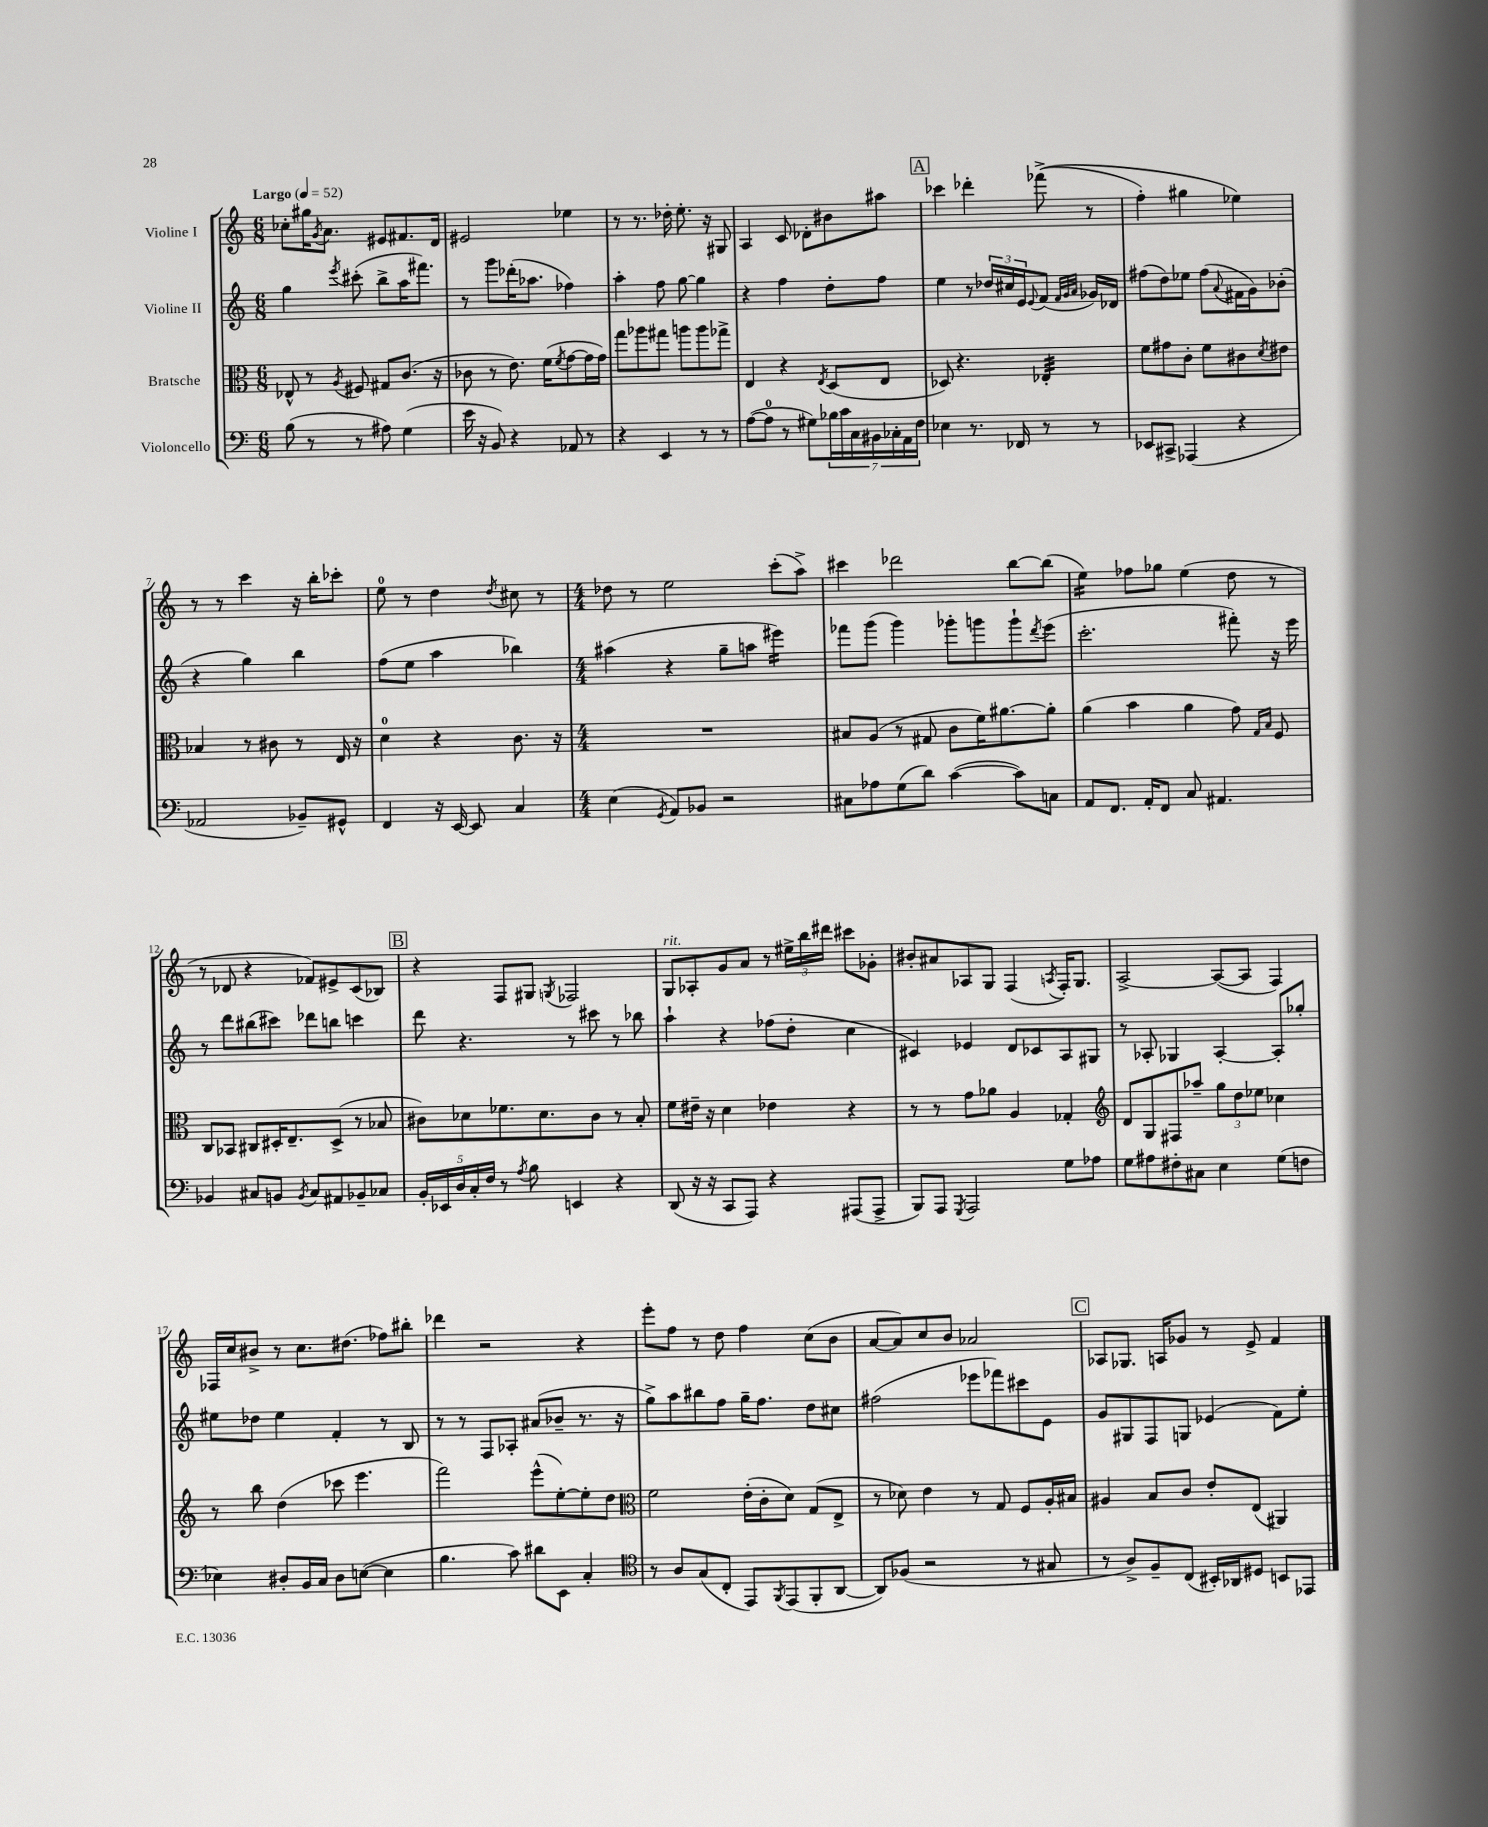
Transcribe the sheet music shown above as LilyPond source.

<<
\new StaffGroup <<
\new Staff = "s0" \with { instrumentName = "Violine I" } {
    \clef treble \key c \major \numericTimeSignature \time 6/8 \tempo "Largo" 4 = 52
    ces''8-. gis''16 \acciaccatura { g'8 } a'8. eis'8 fis'8. d'16 |
    eis'2 ees''4 |
    r8 r8. des''16-. e''8.-. r16 gis8 |
    a4 c'8 des'8-. bis'8 ais''8 |
    \mark \markup { \box "A" } ces'''4 des'''4-. fes'''8->(\( r8 |
    f''4-.) gis''4 ees''4\) |
    r8 r8 c'''4 r16 b''16-. ces'''8-. |
    e''8-0 r8 d''4 \acciaccatura { d''8 } cis''8 r8 |
    \numericTimeSignature \time 4/4 des''8 r8 e''2 c'''8-.( a''8->) |
    cis'''4 des'''2 b''8~ b''8( |
    e''4:16) fes''8 ges''8 e''4( d''8 r8 |
    r8 des'8 r4 fes'8) eis'8-> c'8( bes8) |
    \mark \markup { \box "B" } r4 f8 gis8 \acciaccatura { g8 } fes2 |
    g8^\markup { \italic "rit." } aes8-. g'8 a'8 r8 \tuplet 3/2 { eis''16-> b''16 dis'''16 } cis'''8 ges'8-. |
    bis'8-. ais'8 aes8 g8 f4( \acciaccatura { a8 } f16-.) g8. |
    a2~-> a8~( a8 f4) |
    fes16 c''16 bis'8-> r8 c''8. dis''8.( fes''8) bis''8-. |
    des'''4 r2 r4 |
    e'''8-. f''8 r8 d''8 f''4 c''8( b'8 |
    a'8~ a'8) c''8 b'8 aes'2 |
    \mark \markup { \box "C" } aes8 ges8. a16 ges'8 r8 e'8-> f'4 \bar "|." |
}
\new Staff = "s1" \with { instrumentName = "Violine II" } {
    \clef treble \key c \major \numericTimeSignature \time 6/8
    g''4 \acciaccatura { e'''8 } cis'''8-.( b''8-> a''16 fis'''8.) |
    r8 g'''8 des'''16-.( aes''8. fes''4) |
    a''4-. f''8 g''8~ g''4 |
    r4 f''4 d''8-. f''8 |
    \mark \markup { \box "A" } e''4 r8 \tuplet 3/2 { des''16 cis''16 e'16 } \appoggiatura { e'8 } f'8( \grace { f'32 g'32 a'32 } ges'16) des'16 |
    fis''8( d''8) ees''8 fis''8( \appoggiatura { a'8 } fis'16 g'16) bes'8-.( |
    r4 g''4) b''4 |
    f''8( e''8 a''4 bes''4) |
    \numericTimeSignature \time 4/4 ais''4( r4 g''8-- a''8 eis'''4:16) |
    fes'''8 g'''8( g'''4) ges'''8-. g'''8 g'''8-! \acciaccatura { d'''8 } e'''8( |
    c'''2.-. fis'''8-.) r16 e'''16 |
    r8 d'''8 bis''8( cis'''8) des'''8 b''8 c'''4 |
    \mark \markup { \box "B" } d'''8 r4. r8 cis'''8 r8 bes''8 |
    a''4-! r4 fes''8( d''8-. c''4 |
    cis'4) ees'4 d'8 ces'8 a8 gis8 |
    r8 aes8-. ges4 aes4~-. aes8-. ges''8-. |
    eis''8 des''8 eis''4 f'4-. r8 b8 |
    r8 r8 f8 aes8-. ais'8( bes'8-- r8. r16 |
    g''8->) a''8 bis''8 f''8 g''16-- f''8. d''8 cis''8 |
    fis''2( ees'''8 fes'''8) cis'''8 e'8 |
    \mark \markup { \box "C" } g'8 gis8 f8 g8 ees'4( f'8) e''8-. \bar "|." |
}
\new Staff = "s2" \with { instrumentName = "Bratsche" } {
    \clef alto \key c \major \numericTimeSignature \time 6/8
    ees8-^ r8 \acciaccatura { a8 } fis8 gis8 c'8.( r16 |
    ces'8 r8 e'8.) f'16( \acciaccatura { f'8 } g'8~ g'16 g'16) |
    g''8 aes''8 gis''8 a''8 a''8 ges''8-> |
    e4 r4 \acciaccatura { e8 } d8( e8 |
    \mark \markup { \box "A" } des8) r4. ees4:32-. |
    f'8 gis'8 c'8-. f'8 cis'8 \acciaccatura { d'8 } eis'8 |
    bes4 r8 cis'8 r8 e16 r16 |
    d'4-0 r4 c'8. r16 |
    \numericTimeSignature \time 4/4 R1 |
    bis8 a8( r8 gis8 c'8 f'16) ais'8.~ ais'8-. |
    a'4( b'4 a'4 g'8) \grace { g16 b16 } f8 |
    c8 bes,8 cis8 dis16-. e8.-- dis8->( r8 bes8 |
    \mark \markup { \box "B" } cis'8) des'8 fes'8. des'8. cis'8 r8 b8-. |
    f'8 eis'16-- r16 d'4 ees'4 r4 |
    r8 r8 g'8 aes'8 a4 ges4-. |
    \clef treble d'8 g8 fis8 aes''8-- \tuplet 3/2 { g''8 d''8 ees''8 } ces''4 |
    r8 b''8 d''4( ces'''8 e'''4. |
    f'''2) e'''8-^( e''8~-.) e''8-. d''8 |
    \clef alto f'2 e'16-.( c'16-. d'8) g8( e8-> |
    r8 des'8) e'4 r8 g8 f8 a16-. bis16 |
    \mark \markup { \box "C" } ais4 b8 c'8 e'8-. e8( ais,4) \bar "|." |
}
\new Staff = "s3" \with { instrumentName = "Violoncello" } {
    \clef bass \key c \major \numericTimeSignature \time 6/8
    b8( r8 r8 ais8) g4( |
    e'16 r16 b,8) r4 aes,8 r8 |
    r4 e,4 r8 r8 |
    a8~( a8-0 r8 gis8) \tuplet 7/4 { bes16 c'16 c16 bis,16 ces16-. a,16 f16 } |
    \mark \markup { \box "A" } ees4 r8. fes,16 r8 r8 |
    ees,8 cis,8-> aes,,4( r4 |
    aes,2 bes,8--) gis,8-^ |
    f,4 r16 e,16~ e,8 c4 |
    \numericTimeSignature \time 4/4 e4( \acciaccatura { g,8 } a,8) bes,8 r2 |
    cis8 aes8 g8( d'8) c'4~( c'8) c8 |
    a,8 f,8. a,16-. f,8 c8 ais,4. |
    bes,4 cis8 b,8 \acciaccatura { b,8 } cis8 ais,8 bes,8-- ces8 |
    \mark \markup { \box "B" } \tuplet 5/4 { b,16-. ees,16 d16 c16-. f16 } r8 \acciaccatura { a8 } b8 e,4 r4 |
    d,8( r16 r16 c,8 a,,8) r4 ais,,8( ais,,8-> |
    b,,8) a,,8 \acciaccatura { g,,8 } a,,2 g8 aes8 |
    g8 ais8 fis8-. cis8 e4 g8( f8 |
    ees4) dis8-. b,16 c16 dis8 e8~( e4 |
    b4. c'8) dis'8 e,8 c4-. |
    \clef tenor r8 a8 g8( c8-. e,8) \acciaccatura { f,8 } e,8( f,8-. a,8~ |
    a,8) fes8( r2 r8 gis8 |
    \mark \markup { \box "C" } r8 a8->) f8-- c8( bis,16-.) aes,16 dis8 b,8 ees,8 \bar "|." |
}
>>
>>
